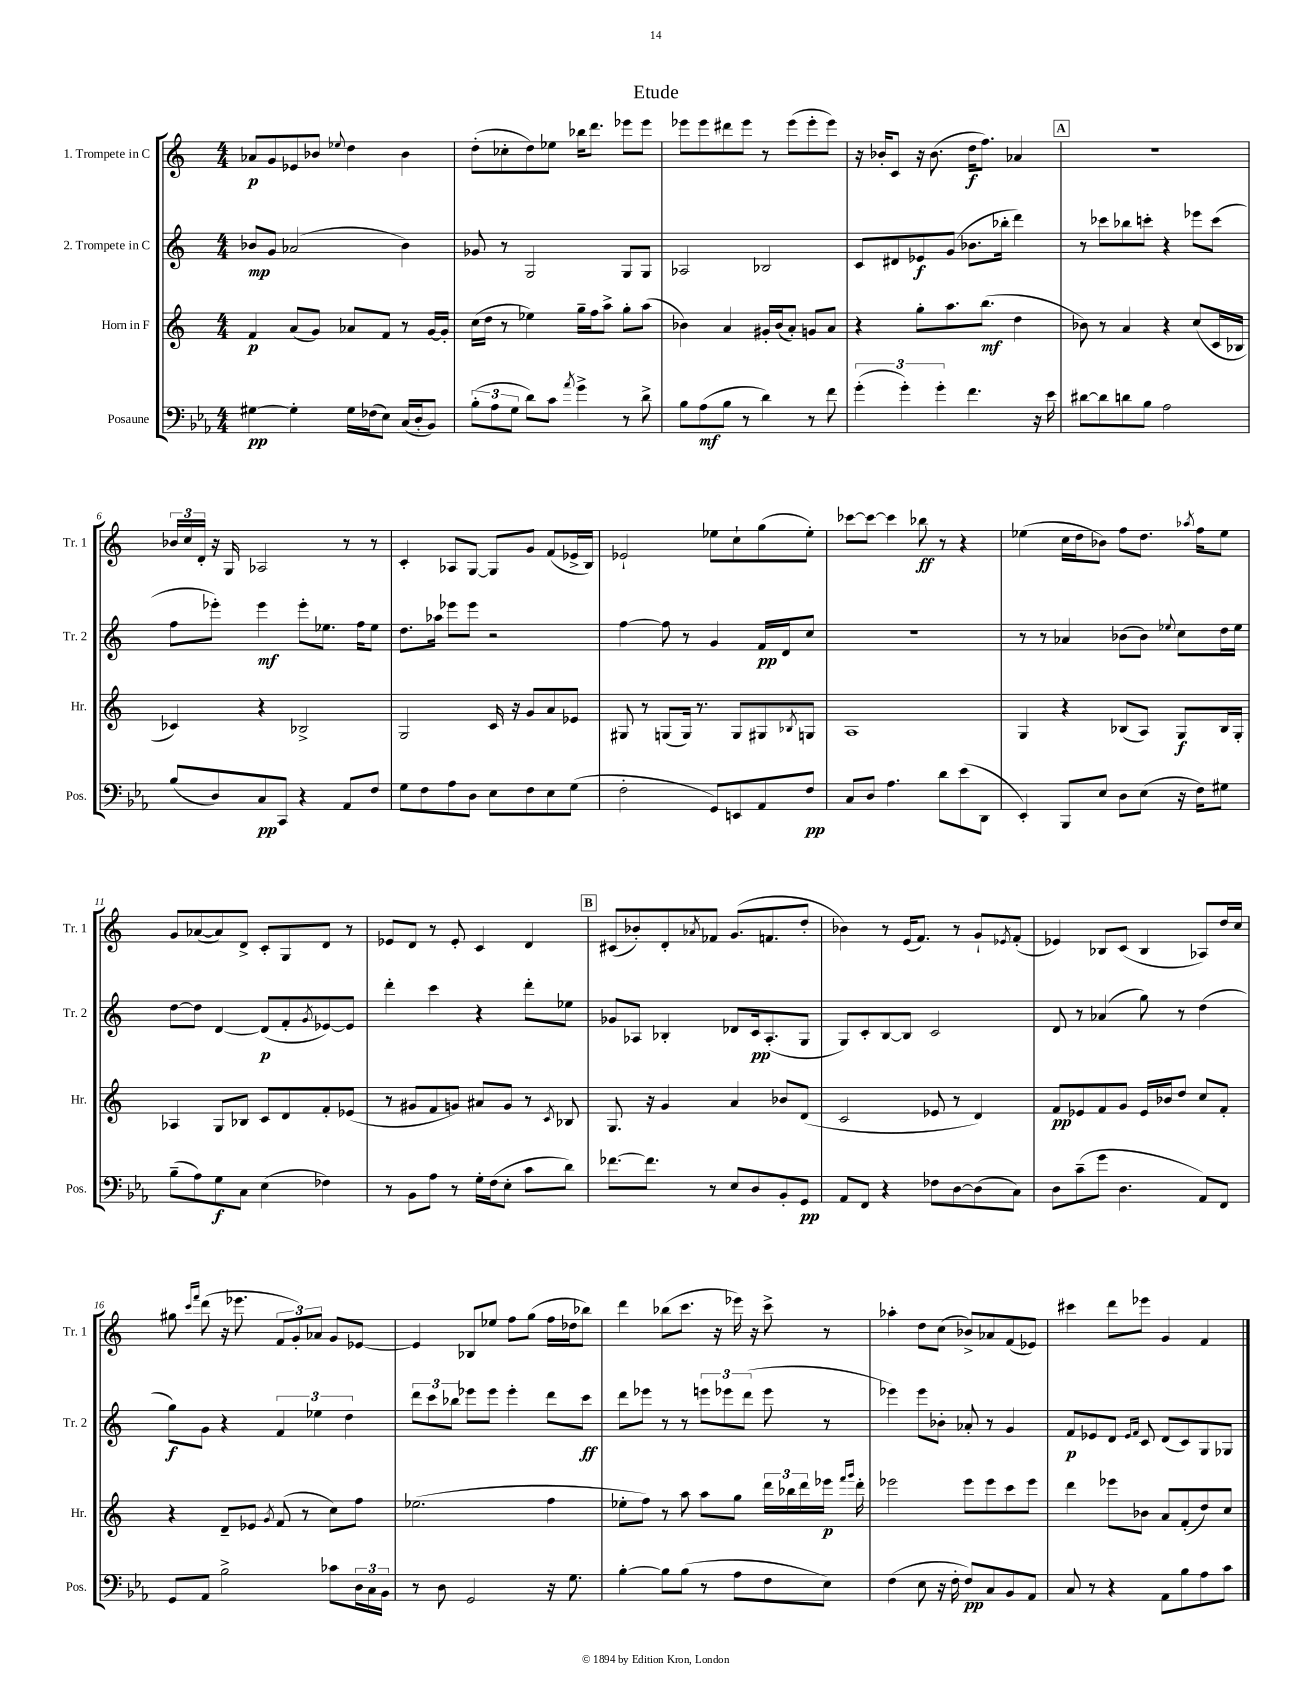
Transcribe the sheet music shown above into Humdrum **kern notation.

**kern	**kern	**kern	**kern
*staff4	*staff3	*staff2	*staff1
*clefF4	*clefG2	*clefG2	*clefG2
*k[b-e-a-]	*k[]	*k[]	*k[]
*M4/4	*M4/4	*M4/4	*M4/4
[4G#\	4f/	8b-/L	8a-/L
.	.	8g/J	8g/
4G#'\]	(8a/L	(2a-/	8e-/
.	8g/J)	.	8b-/J
.	.	.	8qqee-/
16G#\LL	8a-/L	.	4dd\
(16F-\J	.	.	.
8E-\J)	8f/J	.	.
(16C/LL	8r	4b-\)	4b-\
16D'/J	.	.	.
8BB-/J)	[16g/LL	.	.
.	16g'/]JJ	.	.
=	=	=	=
(12B-'\L	(16cc\LL	8g-/	(8dd'\L
.	16dd\JJ	.	.
12A-\	.	.	.
.	8r	8r	8cc-'\
12G\J	.	.	.
8d\L)	4ee-\)	2G/	8dd\)
8c\J	.	.	8ee-\J
8qa-/	.	.	.
4g^\	16gg~\LL	.	16bb-\LK
.	16ff\J	.	8.ddd\J
.	8aa^\J	.	.
8r	8gg'\L	8G/L	8eee-\L
8d^\	(8aa\J	8G/J	8eee-\J
=	=	=	=
8B-\L	4b-\)	2A-/	8eee-\L
(8A-\	.	.	8eee-\
8B-\J	4a/	.	8ddd#\
8r	.	.	8eee-\J
4d\)	16g#'/LL	2B-/	8r
.	(16b-/J	.	.
.	8a'/J)	.	(8eee-\L
8r	8g/L	.	8eee-'\
8f\	8a/J	.	8eee-\J)
=	=	=	=
(6g'\	4r	8c/L	16r
.	.	.	16b-'/LK
.	.	8d#/	8c/J
6g'\)	.	.	.
.	8gg'\L	8e-/	16r
.	.	.	(8.b-\
6g'\	.	.	.
.	8.aa\	(8g/J	.
4.f\	.	8.b-\L	16dd\LK
.	(8.bb\J	.	8.ff\J)
.	.	16bb-'\Jk	.
.	4dd\	4ddd\)	4a-/
16r	.	.	.
16e-\	.	.	.
=	=	=	=
[8d#\L	8b-\)	8r	1r
8d#\]	8r	8ccc-\L	.
8d\	4a/	8bb-\	.
8B-\J	.	8ccc'\J	.
2A-\	4r	4r	.
.	(8cc/L	8eee-\L	.
.	16c/L	(8ccc\J	.
.	16B-/JJ	.	.
=	=	=	=
(8B-/L	4c-/)	8ff\L	24b-/LL
.	.	.	24cc/
.	.	.	24d'/JJ
8D/)	.	8eee-'\J)	16r
.	.	.	16G/
8C/	4r	4eee-\	2A-/
8CC/J	.	.	.
4r	2B-^/	8eee-'\L	.
.	.	8.ee-\J	.
8AA-/L	.	.	8r
.	.	16ff\LK	.
8F/J	.	8ee-\J	8r
=	=	=	=
8G\L	2G/	8.dd\L	4c'/
8F\	.	.	.
.	.	16aa-\Jk	.
8A-\	.	8eee-\L	8A-/L
8D\J	.	8eee-\J	[8G/J
8E-\L	16c/	2r	8G/]L
.	16r	.	.
8F\	8g/L	.	8g/J
8E-\	8a/	.	(8f/L
(8G\J	8e-/J	.	16e-^/L
.	.	.	16B/JJ)
=	=	=	=
2F'\	8G#/	[4ff\	2e-`/
.	8r	.	.
.	(8G/L	8ff\]	.
.	16G/Jk)	8r	.
.	8.r	.	.
8GG/L)	.	4g/	8ee-\L
8EE/	8G/L	.	8cc`\
8AA-/	8G#/	16f/LL	(8gg\
.	.	16d/J	.
.	8qB-/	.	.
8F/J	8G/J	8cc/J	8ee-'\J)
=	=	=	=
8C/L	1A	1r	[8ccc-\L
8D/J	.	.	8ccc-\_J
4.A-\	.	.	4ccc-\]
.	.	.	8bb-\
8d\L	.	.	8r
(8e-\	.	.	4r
8DD\J	.	.	.
=	=	=	=
4EE-'/)	4G/	8r	(4ee-\
.	.	8r	.
8BBB-/L	4r	4a-/	16cc\LL
.	.	.	16dd\J
8E-/J	.	.	8b-\J)
8D\L	(8B-/L	(8b-\L	8ff\L
(8E-\J	8A/J)	8b-\J)	8.dd\J
.	.	8qqee-/	.
16r	8G/L	8cc\L	.
.	.	.	8qaa-/
16F\LK)	.	.	16ff\LK
8G#\J	16B-/L	16dd\L	8ee-\J
.	16G'/JJ	16ee-\JJ	.
=	=	=	=
(8B-~\L	4A-/	[8dd\L	8g/L
8A-\)	.	8dd\]J	([8a-/
8G\	8G/L	[4d/	8a-/])
8C\J	8B-/J	.	8d^/J
(4E-\	8c/L	(8d/]L	8c'/L
.	8d/	8f'/	8G/
.	.	8qg/	.
4F-\)	8f'/	[8e-/)	8d/J
.	(8e-/J	8e-/]J	8r
=	=	=	=
8r	8r	4ddd'\	8e-/L
8BB-\L	8g#/L	.	8d/J
8A-\J	8f/	4ccc\	8r
8r	8g/J)	.	8e-'/
16G'\LL	8a#/L	4r	4c/
(16F\J	.	.	.
8E-'\J	8g/J	.	.
8c\L	8r	8ddd'\L	4d/
.	8qc/	.	.
8d\J)	8B-/	8ee-\J	.
=	=	=	=
[8.f-\L	8.G/	8g-/L	(8c#/L
.	.	8A-/J	8b-'/)
8.f-\]J	16r	.	.
.	4g/	4B-'/	8d'/
.	.	.	8qa-/
8r	.	.	8f-/J
8E-/L	4a/	8d-/L	(8.g/L
8D/	.	16c/k	.
.	.	(8.A-'/	8.f/
8BB-'/	8b-/L	.	.
8GG/J	(8d/J	8G/J	8dd'/J
=	=	=	=
8AA-/L	2c/	8G/L)	4b-\)
8FF/J	.	8c'/	.
4r	.	[8B/	8r
.	.	8B/]J	(16e/LK
.	.	.	8.f/J)
8F-\L	8e-/	2c/	.
[8D\	8r	.	8r
(8D\]	4d/)	.	8g`/L
.	.	.	8qe-/
8C\J)	.	.	(8f'/J
=	=	=	=
8D\L	8f/L	8d/	4e-/)
(8c~\	8e-/	8r	.
8g\J	8f/	(4a-/	8B-/L
4.D\	8g/J	.	(8c/J
.	16e-/LL	8gg\)	4B-/
.	16b-/J	.	.
.	8dd/J	8r	.
8AA-/L)	8cc/L	(4dd\	8A-/L)
8FF/J	8f'/J	.	16dd/L
.	.	.	16cc/JJ
=	=	=	=
8GG/L	4r	8gg\L)	8gg#\
.	.	.	16qqccc/LL
.	.	.	16qqfff/JJ
8AA-/J	.	8g\J	(8ddd\
2B-^\	8d~/L	4r	16r
.	.	.	8.eee-\
.	8e-/J	.	.
.	8qg/	.	.
.	(8f/	6f/	12f/L
.	.	.	12g'/)
.	8r	.	.
.	.	6ee-\	12a-/J
8c-\L	8cc\L)	.	8g/L
.	.	6dd\	.
24D\L	8ff\J	.	[8e-/J
24C\	.	.	.
24BB-\JJ	.	.	.
=	=	=	=
8r	(2.ee-\	12ddd\L	4e-/]
.	.	12ccc\	.
8D\	.	.	.
.	.	12bb-\J	.
2GG/	.	8eee-\L	8B-/L
.	.	8eee-\J	8ee-/J
.	.	4eee-'\	8ff\L
.	.	.	(8gg\J
16r	4ff\	8ddd\L	16ff\LL
8.G\	.	.	16dd-\J
.	.	8ccc\J	8bb-\J)
=	=	=	=
[4B-'\	8ee-'\L	8ddd\L	4ddd\
.	8ff\J)	8eee-\J	.
8B-\]L	8r	8r	(8bb-\L
(8B-\J	8aa\	8r	8.ccc\J
8r	8aa\L	12eee\L	.
.	.	.	16r
.	.	12eee-\	.
8A-\L	8gg\J	.	16eee-\)
.	.	(12ddd\J	.
.	.	.	16r
8F\	24ddd\LL	8eee-\	8ccc^\
.	24bb-\	.	.
.	24ddd\	.	.
8E-\J)	16eee-\JJ	8r	8r
.	16qqfff/LL	.	.
.	16qqggg/JJ	.	.
.	16ddd'\	.	.
=	=	=	=
(4F\	2eee-\	4eee-\)	4aa-'\
8E-\	.	8eee-\L	8dd\L
16r	.	8b-'\J	(8cc\J
16F'\	.	.	.
8F/L)	8eee-\L	8a-'/	8b-^/L)
8C/	8eee-\	8r	8a-/
8BB-/	8ccc\	4g/	(8f/
8AA-/J	8eee-\J	.	8e-/J)
=	=	=	=
8C/	4ddd\	8f/L	4ccc#\
8r	.	8e-/	.
4r	8eee-\L	8d/J	8ddd\L
.	.	16qqe-/LL	.
.	.	16qqf/JJ	.
.	8b-\J	8c/	8eee-\J
8AA-\L	8a/L	(8d/L	4g/
8B-\	(8f'/	8c/)	.
8A-\	8dd/)	8G/	4f/
8c\J	8cc/J	8G-/J	.
==	==	==	==
*-	*-	*-	*-
